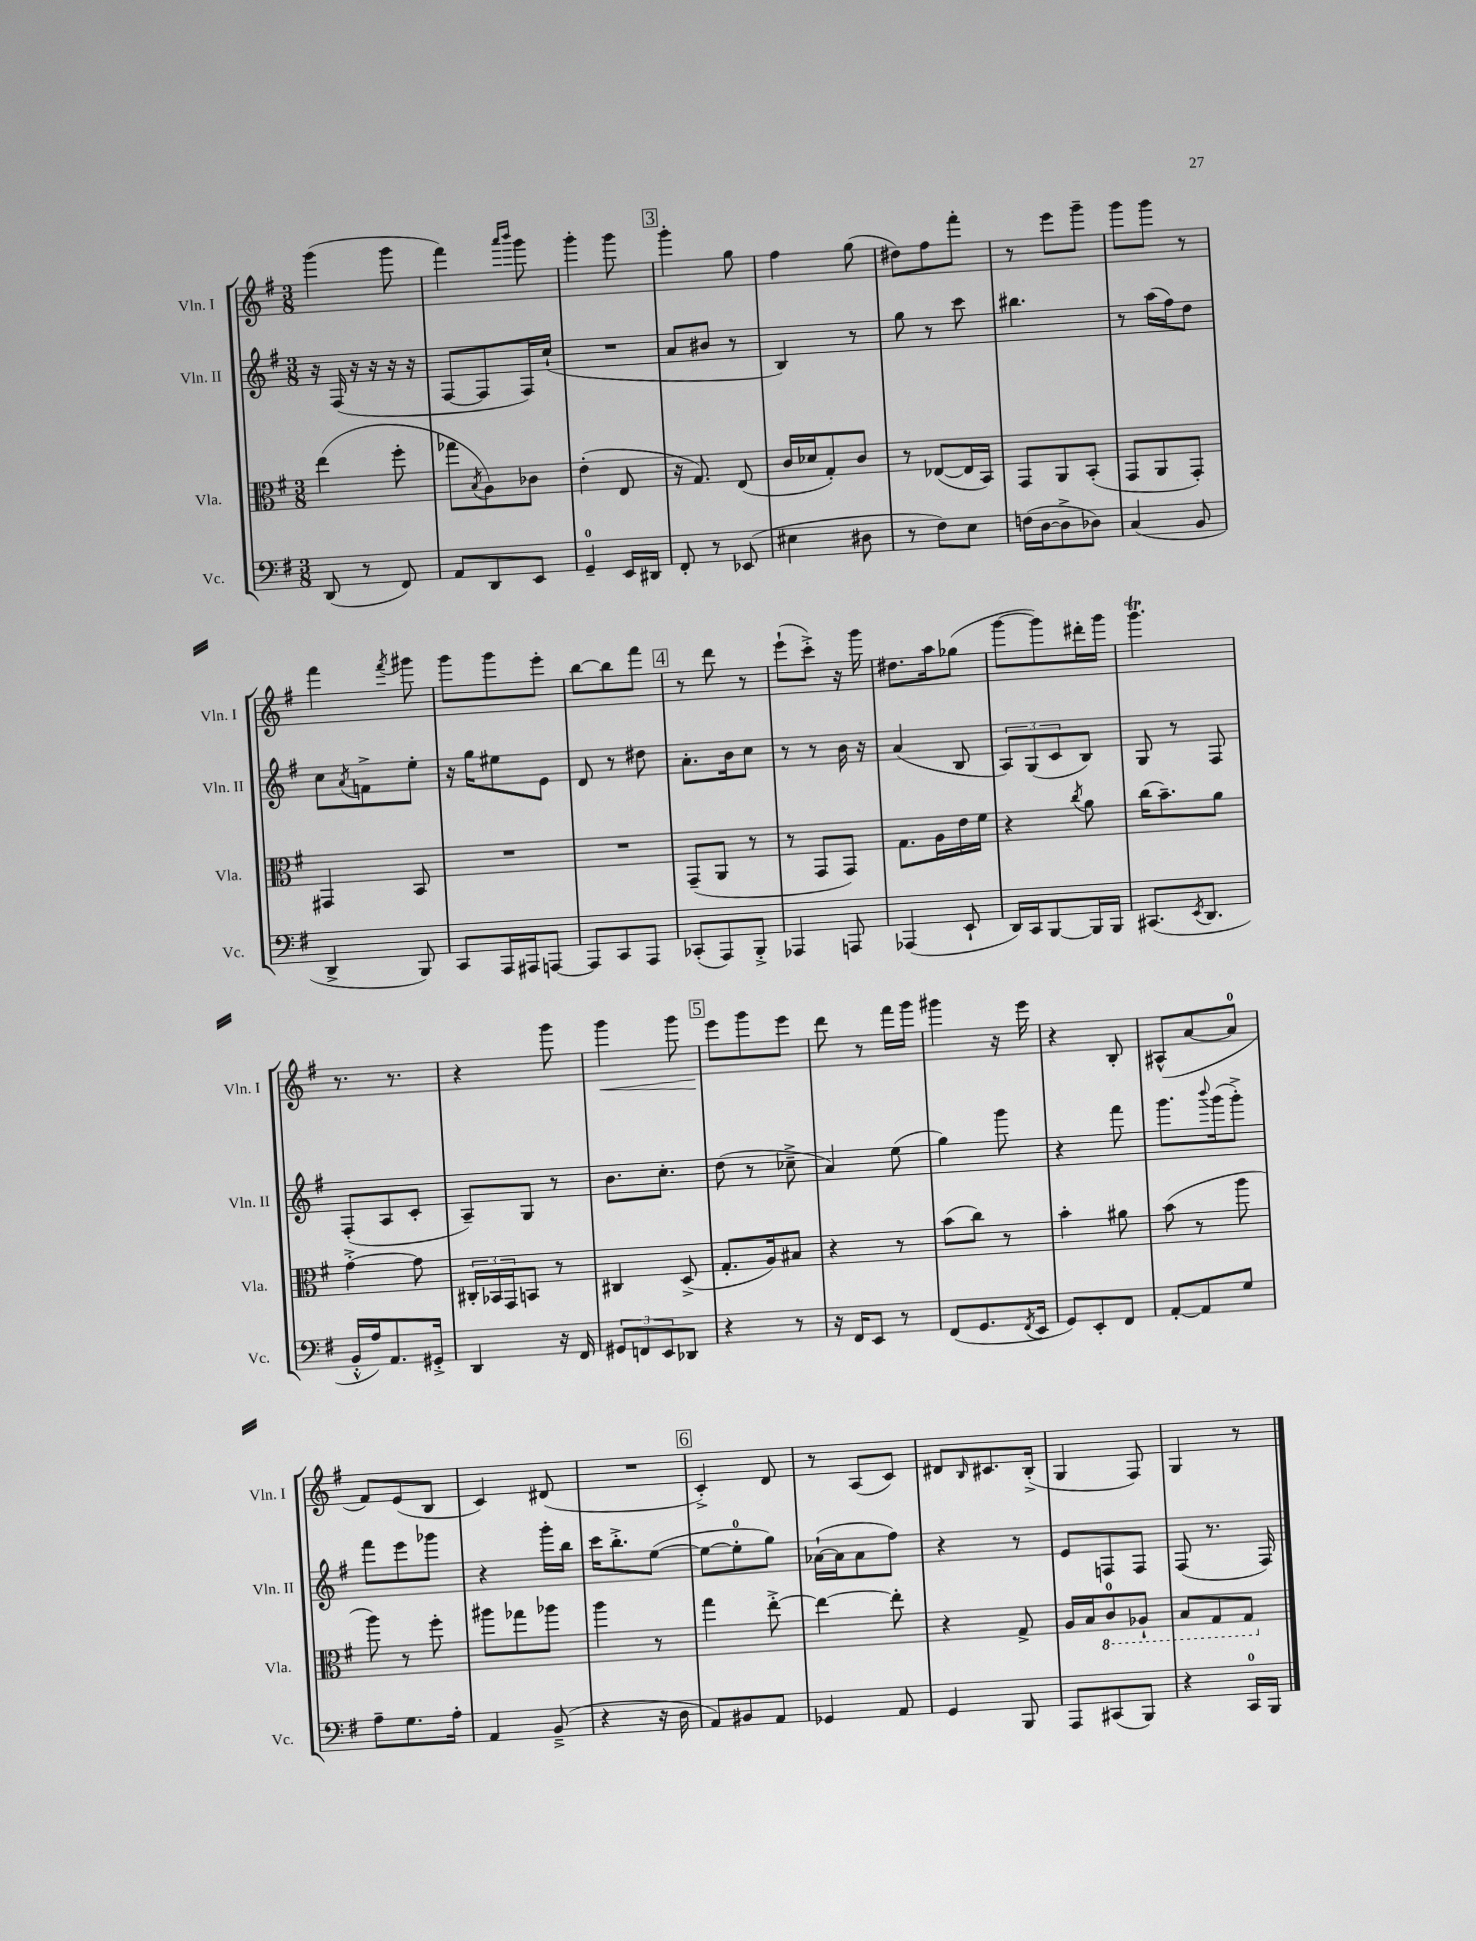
<<
\new StaffGroup <<
\new Staff = "s0" \with { instrumentName = "Vln. I" shortInstrumentName = "Vln. I" } {
    \clef treble \key g \major \numericTimeSignature \time 3/8
    g'''4( g'''8 |
    fis'''4) \grace { a'''16 b'''16 } g'''8 |
    g'''4-. g'''8 |
    \mark \markup { \box "3" } g'''4-. g''8 |
    fis''4 g''8( |
    dis''8) fis''8 fis'''8-. |
    r8 e'''8 g'''8-- |
    g'''8 g'''8 r8 |
    fis'''4 \acciaccatura { fis'''8 } gis'''8 |
    g'''8 g'''8 e'''8-. |
    b''8~ b''8 fis'''8 |
    \mark \markup { \box "4" } r8 d'''8 r8 |
    e'''8-!( c'''8-.->) r16 g'''16 |
    dis''8. a''16 ges''8( |
    g'''8~ g'''8) dis'''16-. g'''16 |
    g'''4.\trill |
    r8. r8. |
    r4 g'''8 |
    g'''4\< g'''8 |
    \mark \markup { \box "5" } e'''8\! g'''8 e'''8 |
    d'''8 r8 fis'''16 g'''16 |
    gis'''4 r16 e'''16 |
    r4 b8-. |
    ais8-^( a'8~ a'8-0 |
    fis'8) e'8( b8 |
    c'4) dis'8( |
    R4. |
    \mark \markup { \box "6" } c'4-.->) d'8 |
    r8 a8( c'8) |
    dis'8 \grace { b16 } cis'8. b16-.->( |
    g4 fis8) |
    g4 r8 \bar "|." |
}
\new Staff = "s1" \with { instrumentName = "Vln. II" shortInstrumentName = "Vln. II" } {
    \clef treble \key g \major \numericTimeSignature \time 3/8
    r16 fis16( r16 r16 r16 r16 |
    fis8~ fis8 fis16) c''16-!( |
    R4. |
    \mark \markup { \box "3" } a'8 bis'8 r8 |
    b4) r8 |
    g''8 r8 c'''8 |
    bis''4. |
    r8 a''16( fis''16) d''8 |
    c''8 \acciaccatura { a'8 } f'8-> e''8-. |
    r16 g''16 eis''8 e'8 |
    d'8 r8 dis''8 |
    \mark \markup { \box "4" } a'8.-. b'16 c''8 |
    r8 r8 b'16 r16 |
    a'4( b8 |
    \tuplet 3/2 { a8) g8( c'8 } b8) |
    g8 r8 fis8 |
    fis8-.( a8 c'8-. |
    a8--) g8 r8 |
    b'8. c''8.-. |
    \mark \markup { \box "5" } d''8( r8 ces''8---> |
    a'4) e''8( |
    g''4) g'''8 |
    r4 fis'''8 |
    g'''8. \appoggiatura { b'''8 } g'''16( g'''8-.->) |
    fis'''8 e'''8 ges'''8 |
    r4 g'''16-. b''16 |
    c'''16 b''8.-.-> e''8~( |
    \mark \markup { \box "6" } e''8~ e''8-0-. g''8) |
    aes'16~-!( aes'16 aes'8 fis''8) |
    r4 r8 |
    e'8 f8 f8 |
    fis8( r8. fis16) \bar "|." |
}
\new Staff = "s2" \with { instrumentName = "Vla." shortInstrumentName = "Vla." } {
    \clef alto \key g \major \numericTimeSignature \time 3/8
    e''4( fis''8-. |
    ges''8 \acciaccatura { b8 } a8) ces'8 |
    e'4-.( e8 |
    \mark \markup { \box "3" } r16 g8.) e8( |
    c'16 des'16 g8-.) c'8 |
    r8 ees8~( ees16 b,16) |
    g,8 a,8 b,8-.( |
    g,8 a,8 g,8-.) |
    gis,4 b,8 |
    R4. |
    R4. |
    \mark \markup { \box "4" } g,8--( a,8 r8 |
    r8 g,8 g,8) |
    g8. a16 e'16 fis'16 |
    r4 \acciaccatura { c''8 } a'8 |
    c''16( b'8.--) a'8 |
    g'4~-.-> g'8 |
    \tuplet 3/2 { cis16-. bes,16 g,16 } b,8 r8 |
    cis4 d8->( |
    \mark \markup { \box "5" } g8.-. a16) bis8 |
    r4 r8 |
    b'8( c''8) r8 |
    b'4-. ais'8 |
    b'8( r8 a''8 |
    a''8) r8 fis''8-. |
    ais''8 ges''8 aes''8 |
    a''4 r8 |
    \mark \markup { \box "6" } g''4 e''8~-.-> |
    e''4~ e''8-. |
    r4 g8-> |
    a16 b16 \ottava #-1 c8-0 aes,8-! |
    b,8 g,8 g,8 \ottava #0 \bar "|." |
}
\new Staff = "s3" \with { instrumentName = "Vc." shortInstrumentName = "Vc." } {
    \clef bass \key g \major \numericTimeSignature \time 3/8
    d,8( r8 fis,8) |
    a,8 d,8 e,8 |
    g,4-0-- e,16 dis,16 |
    \mark \markup { \box "3" } fis,8-. r8 ees,8( |
    eis4 dis8 |
    r8 fis8) e8 |
    f16( d16~ d8-> des8) |
    c4( b,8 |
    d,4-> b,,8) |
    c,8 a,,16 ais,,16 a,,8~ |
    a,,8 c,8 a,,8 |
    \mark \markup { \box "4" } ces,8-.( a,,8) b,,8-.-> |
    aes,,4 a,,8 |
    aes,,4( e,8-! |
    d,16) c,16 b,,8~ b,,16 b,,16 |
    cis,8.( \acciaccatura { e,8 } d,8. |
    b,16-.-^ a16) a,8. gis,16-.-> |
    d,4 r16 fis,16 |
    \tuplet 3/2 { gis,8 f,8 e,8 } des,8 |
    \mark \markup { \box "5" } r4 r8 |
    r16 fis,16 e,8 r8 |
    fis,8( g,8. \acciaccatura { fis,8 } e,16 |
    g,8) e,8-. fis,8 |
    a,8~-. a,8 g8 |
    a8-- g8. a16-. |
    a,4 b,8--->( |
    r4 r16 d16 |
    \mark \markup { \box "6" } a,8) bis,8 a,8 |
    ges,4 a,8 |
    g,4 b,,8 |
    a,,8 cis,8( b,,8) |
    r4 c,16-0 b,,16 \bar "|." |
}
>>
>>
\layout { \context { \Score \remove "Bar_number_engraver" } }
